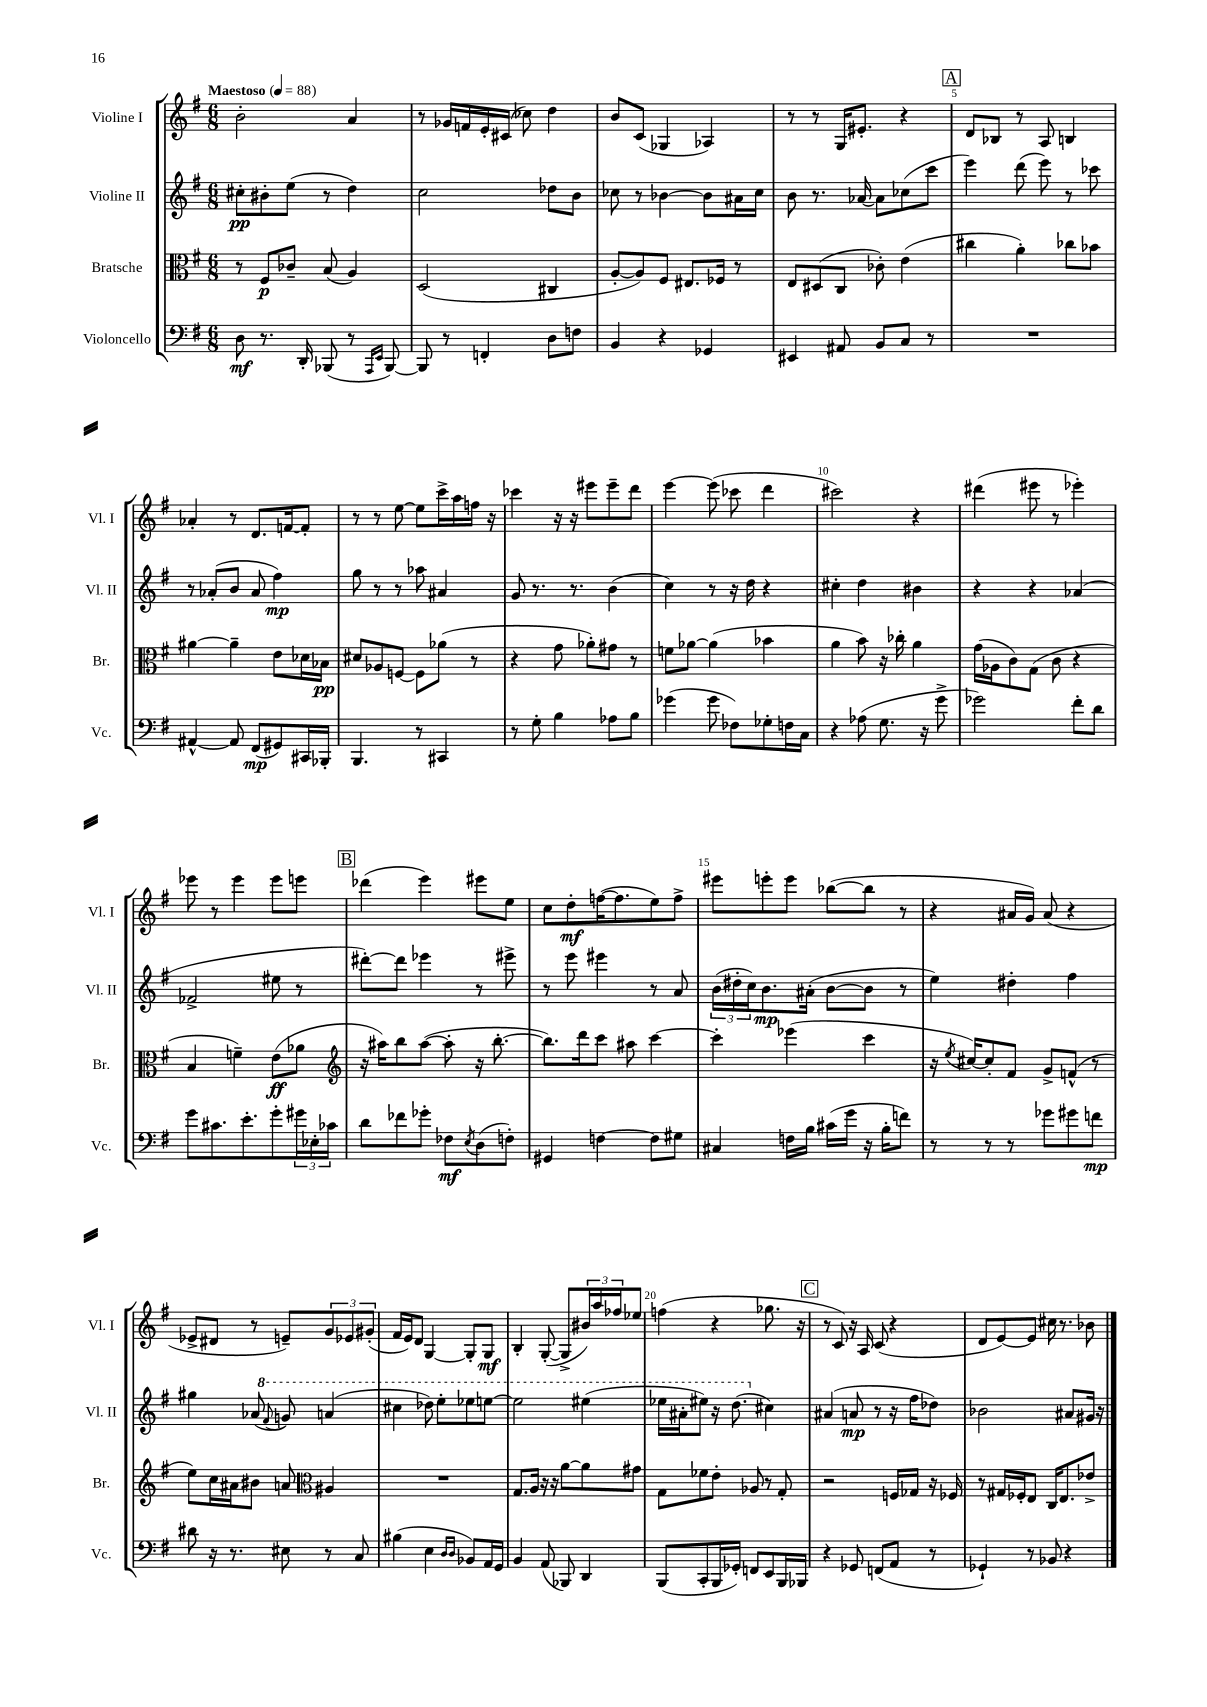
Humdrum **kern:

**kern	**kern	**kern	**kern
*staff4	*staff3	*staff2	*staff1
*clefF4	*clefC3	*clefG2	*clefG2
*k[f#]	*k[f#]	*k[f#]	*k[f#]
*M6/8	*M6/8	*M6/8	*M6/8
*MM88	*MM88	*MM88	*MM88
8D\	8r	8cc#'\L	2b'\
8.r	8F#/L	8b#'\	.
.	8c-~/J	(8ee\J	.
16DD'/	.	.	.
(8BBB-/	(8B/	8r	.
8r	4A/)	4dd\)	4a/
16qqAAA/LL	.	.	.
16qqEE/JJ	.	.	.
[8BBB-/)	.	.	.
=	=	=	=
8BBB-/]	(2D/	2cc\	8r
8r	.	.	16g-/LL
.	.	.	16f/
4FF'/	.	.	16e'/
.	.	.	(16c#/JJ
.	.	.	8cc-\)
8D\L	4C#/	8dd-\L	4dd\
8F\J	.	8b\J	.
=	=	=	=
4BB/	[8A'/L	8cc-\	8b/L
.	8A/])	8r	(8c/J
4r	8F#/J	[4b-\	4G-/
.	8.E#/L	.	.
4GG-/	.	8b-\]L	4A-/)
.	16F-/Jk	.	.
.	8r	16a#\L	.
.	.	16cc-\JJ	.
=	=	=	=
4EE#/	8E/L	8b\	8r
.	(8D#/	8.r	8r
8AA#/	8C/J	.	16G/LK
.	.	[16a-/	8.e#'/J
8BB/L	8c-'\)	8a-\]L	.
8C/J	(4e\	(8cc-\	4r
8r	.	8ccc\J	.
=	=	=	=
2.r	4cc#\	4eee\)	8d/L
.	.	.	8B-/J
.	4a'\)	(8ddd\	8r
.	.	8eee\)	8A/
.	8cc-\L	8r	4B/
.	8b-\J	8ccc-\	.
=	=	=	=
[4AA#^^/	[4a#\	8r	4a-'/
.	.	(8a-'/L	.
8AA#/]	4a#~\]	8b/J	8r
(8FF#/L	.	8a-/	8.d/L
8GG#/)	8e\L	4ff#\)	.
.	.	.	[16f/k
16CC#/L	16d-\L	.	8f'/]J
16BBB-'/JJ	16B-\JJ	.	.
=	=	=	=
4.BBB/	8d#/L	8gg\	8r
.	8A-/	8r	8r
.	[8F/J	8r	[8ee\
8r	8F\]L	8aa-\	8ee\]L
4CC#/	(8a-\J	4a#/	16ccc^\L
.	.	.	16aa\
.	8r	.	16ff\JJ
.	.	.	16r
=	=	=	=
8r	4r	8g/	4ccc-\
8G'\	.	8.r	.
4B\	8g\	.	16r
.	.	8.r	16r
.	8a-'\L)	.	8eee#\L
8A-\L	8g#\J	(4b\	8eee#~\
8B\J	8r	.	8ddd\J
=	=	=	=
(4g-\	8f\L	4cc\)	[4eee\
.	[8a-\J	.	.
8g-\	(4a-\]	8r	(8eee\]
8F-\L)	.	16r	8ccc-\
.	.	16dd\	.
8G-'\	4b-\	4r	4ddd\
16F\L	.	.	.
16C\JJ	.	.	.
=	=	=	=
4r	4a\	4cc#'\	2ccc#\)
(8A-\	8b\)	4dd\	.
8.G\	16r	.	.
.	16cc-'\	.	.
.	4a\	4b#\	4r
16r	.	.	.
8g^\	.	.	.
=	=	=	=
2g-\)	(16g\LL	4r	(4ddd#\
.	16A-\J	.	.
.	8c\)	.	.
.	(8G\J	4r	8eee#\
.	8c\	.	8r
8f#'\L	4r	(4a-/	4eee-'\)
8d\J	.	.	.
=	=	=	=
8g\L	4B/	2f-^/	8eee-\
8.c#\	.	.	8r
.	4f~\)	.	4eee-\
8.e'\	.	.	.
8g'\	(8e\L	8ee#\	8eee-\L
24g#\L	8a-\J	8r	8eee\J
24E-'\	.	.	.
24c-\JJ	.	.	.
=	=	=	=
*	*clefG2	*	*
8d\L	16r	[8ddd#'\L)	(4ddd-\
.	16aa#\LK)	.	.
8f-\	8bb\	8ddd#\]J	.
8g-'\J	([8aa#\J	4eee-\	4eee\)
8F-\L	8aa#'\]	.	.
8qE/	.	.	.
(8D\	16r	8r	8eee#\L
.	[8.bb'\	.	.
8F'\J)	.	8eee#^\	8ee\J
=	=	=	=
4GG#/	8.bb\]L)	8r	8cc\L
.	.	8eee\	8dd'\
.	16ddd\k	.	.
[4F\	8ccc\J	4eee#\	([16ff\K
.	.	.	8.ff\]
.	8aa#\	.	.
8F\]L	[4ccc\	8r	8ee\)
8G#\J	.	8a/	8ff^\J
=	=	=	=
4C#/	4ccc'\]	(24b\LL	8eee#\L
.	.	24dd#'\	.
.	.	24cc\J)	.
.	.	8.b\	8eee'\
16F\LL	(4eee-\	.	8eee\J
16B\JJ	.	(16a#'\Jk	.
(16c#\LL	.	[8b\L	([8bb-\L
16g\JJ	.	.	.
16r	4ccc\	8b\]J	8bb-\]J
16B'\LK	.	.	.
8f\J)	.	8r	8r
=	=	=	=
8r	16r	4ee\)	4r
.	8qee/	.	.
.	[16cc#/LK)	.	.
8r	8cc#'/]	.	.
8r	8f#/J	4dd#'\	16a#/LL
.	.	.	16g/JJ)
8g-\L	8g^/L	.	(8a#/
8g#\	(8f^^/J	4ff#\	4r
8f\J	8r	.	.
=	=	=	=
8d#\	8ee\L)	4gg#\	8e-^/L
16r	16cc\L	.	8d#/J
8.r	16a#\J	.	.
.	8b#\J	(8a-/	8r
.	.	8qqff#/	.
8E#\	8a/	8gg/)	8e~/L)
*	*clefC3	*	*
8r	4A#/	(4aa/	12g/
.	.	.	12e-/
8C/	.	.	.
.	.	.	(12g#'/J
=	=	=	=
(4B#\	2.r	4ccc#\	16f#/LL
.	.	.	16e/J)
.	.	.	8d/J
4E\	.	8ddd-\)	[4G/
.	.	8eee'\L	.
16qqD/LL	.	.	.
16qqD/JJ	.	.	.
8BB-/L)	.	8eee-\	8G'/]L
16AA/L	.	[8eee\J	8G/J
16GG/JJ	.	.	.
=	=	=	=
4BB/	8.G/L	2eee\]	4B'/
.	16A/Jk	.	.
(8AA/	16r	.	([8G'/
.	16r	.	.
8BBB-/)	[8a\L	.	8G^/]L
4DD/	8a\]	(4eee#\	24b#/L)
.	.	.	24aa/
.	.	.	24ff-/J
.	8g#\J	.	8ee-/J
=	=	=	=
(8BBB/L	8G\L	16eee-\LL	(4ff\
.	.	16aa#'\J	.
8CC'/	8f-\	8eee#\J)	.
16BBB/L	8e'\J	16r	4r
16GG-'/JJ)	.	(8.ddd\	.
8FF/L	8A-/	.	.
8EE/	8r	4cc#\)	8.gg-\
16BBB/L	8G'/	.	.
16BBB-/JJ	.	.	16r
=	=	=	=
4r	2r	(4a#/	8r
.	.	.	8c/)
8GG-/	.	8a/	16r
.	.	.	16A/
(8FF/L	.	8r	(8c/
8AA/J	16F/LL	16r	4r
.	16G-/JJ	16ff#\LK	.
8r	16r	8dd-\J)	.
.	16F-/	.	.
=	=	=	=
4GG-`/)	8r	2b-\	8d/L
.	16G#/LL	.	[8e/)
.	16F-'/J	.	.
8r	8E/J	.	8e/]J
8BB-/	16C/LK	.	16cc#\
.	8.E/	.	8.r
4r	.	8a#/L	.
.	8e-^/J	16g#/Jk	8b-\
.	.	16r	.
==	==	==	==
*-	*-	*-	*-
